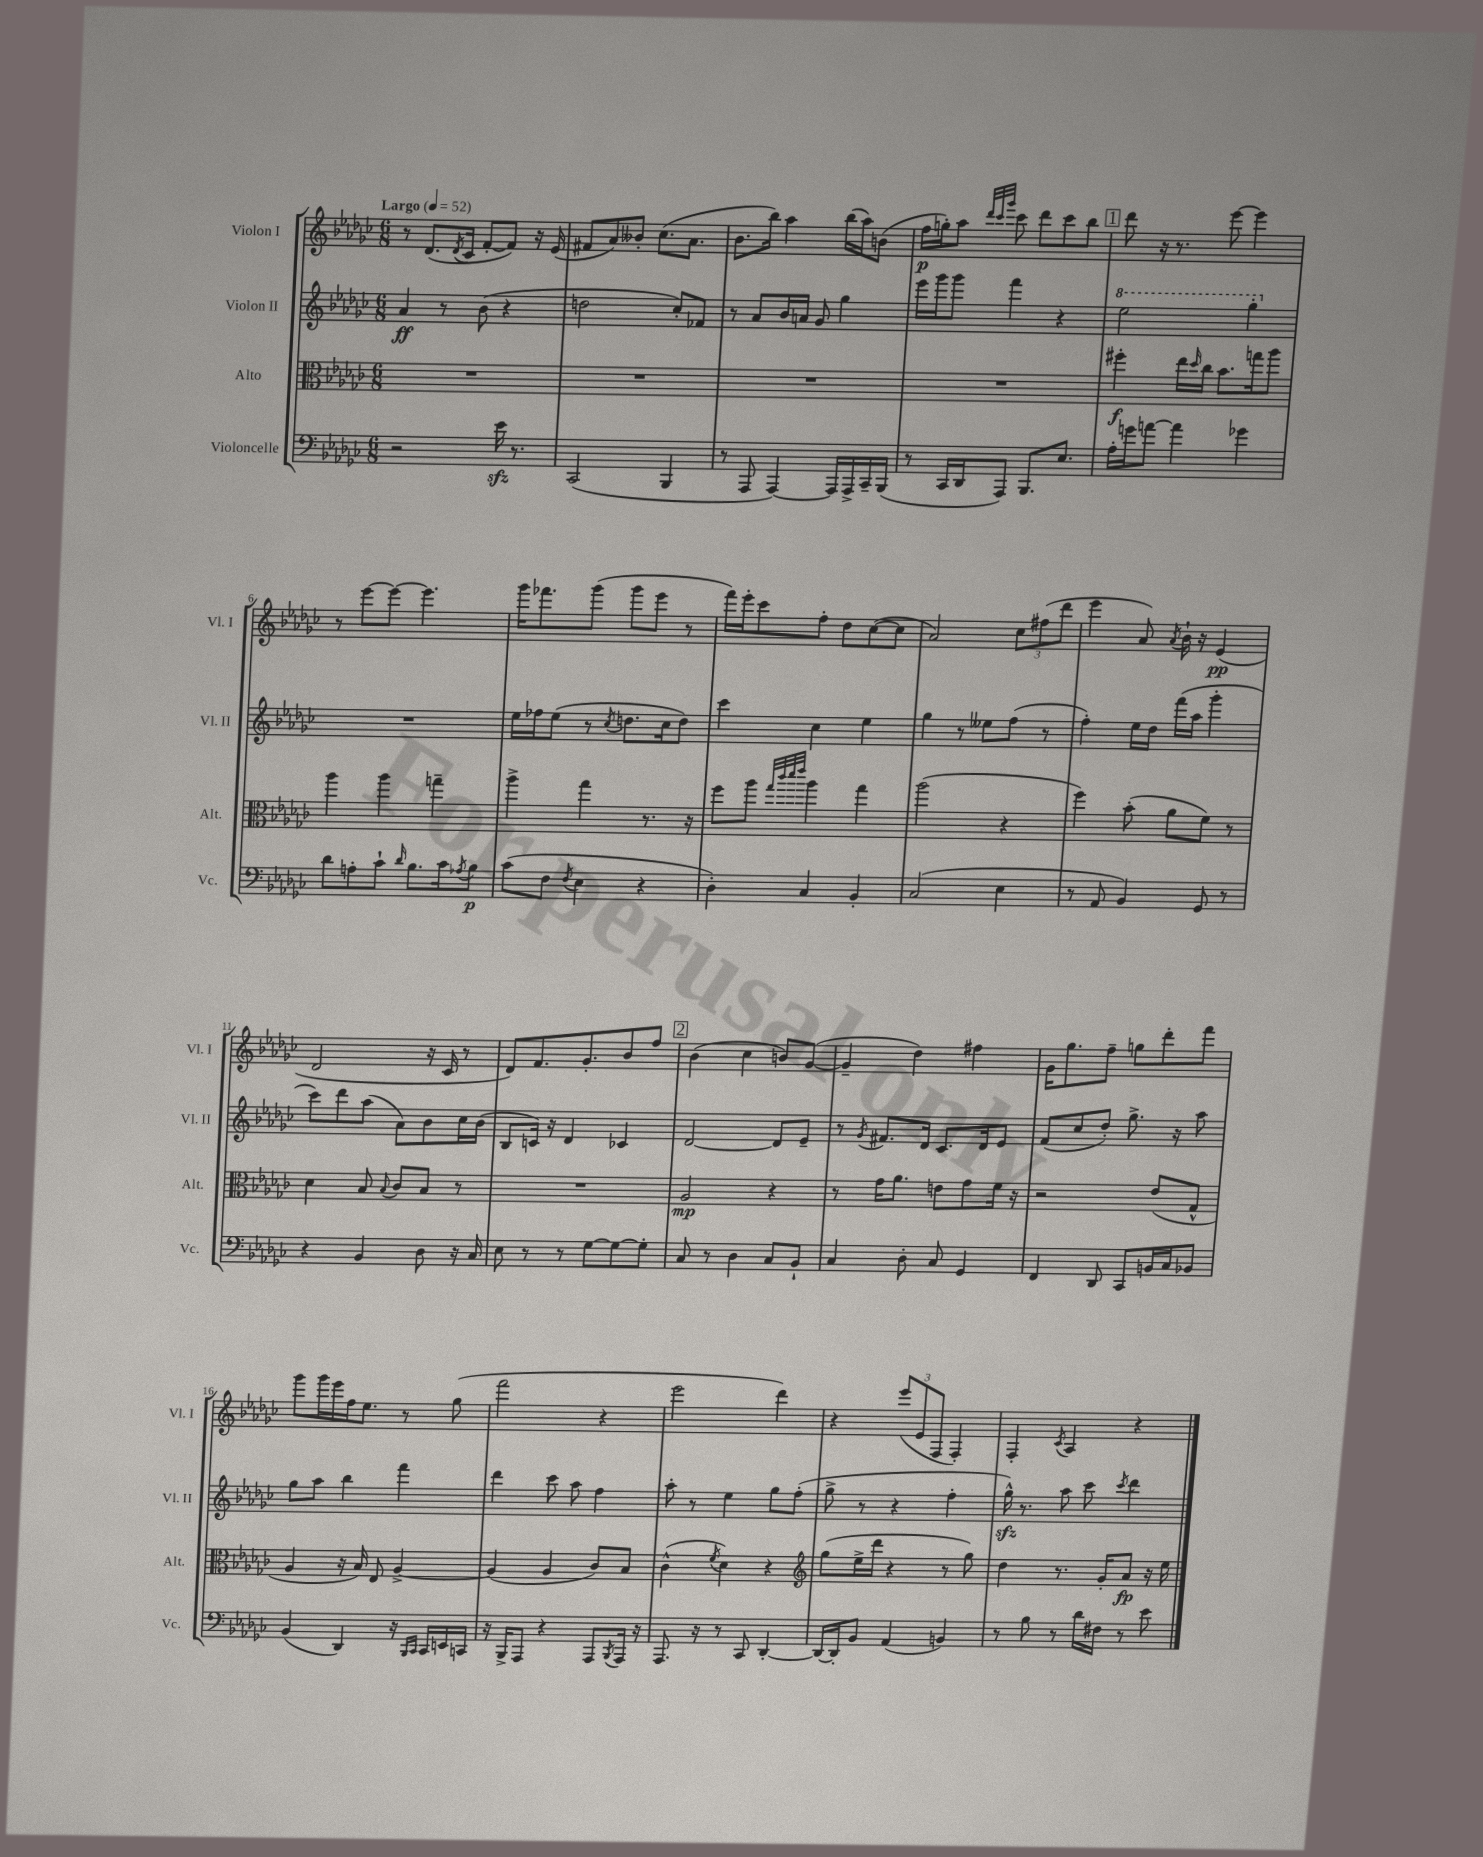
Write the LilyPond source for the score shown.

<<
\new StaffGroup <<
\new Staff = "s0" \with { instrumentName = "Violon I" shortInstrumentName = "Vl. I" } {
    \clef treble \key ges \major \numericTimeSignature \time 6/8 \tempo "Largo" 4 = 52
    r8 des'8.( \acciaccatura { des'8 } ces'16 f'8~-. f'8) r16 ees'16( |
    fis'8 aes'8) beses'8-. ces''8.( aes'8. |
    bes'8. bes''16) aes''4 bes''16( aes''16) b'8( |
    f''16\p g''16-.) aes''8 \grace { des'''32 ces'''32 ges'''32 } ces'''8 des'''8 ces'''8 bes''8 |
    \mark \markup { \box "1" } des'''8 r16 r8. ees'''8~ ees'''4 |
    r8 ees'''8~ ees'''8~ ees'''4. |
    ges'''16 fes'''8. ges'''8( ges'''8 ees'''8 r8 |
    f'''16) ees'''16-. ces'''8 f''8-. des''8 ces''8~( ces''8 |
    aes'2) \tuplet 3/2 { ces''8 fis''8( des'''8 } |
    ees'''4 aes'8) \acciaccatura { aes'8 } bes'16-! r16 ees'4\pp( |
    des'2 r16 ces'16 r8 |
    des'8) f'8. ges'8.-. bes'8 f''8 |
    \mark \markup { \box "2" } bes'4( ces''4 b'8) ges'8~( |
    ges'4-- des''4) fis''4 |
    ges'16 ges''8. f''8-- g''8 des'''8-. f'''8 |
    ges'''8 ges'''16 ees'''16 f''16 ees''8. r8 ges''8( |
    f'''2 r4 |
    ees'''2 des'''4) |
    r4 \tuplet 3/2 { ees'''8( ees'8 f8 } f4-.) |
    f4-. \acciaccatura { ces'8 } aes4 r4 \bar "|." |
}
\new Staff = "s1" \with { instrumentName = "Violon II" shortInstrumentName = "Vl. II" } {
    \clef treble \key ges \major \numericTimeSignature \time 6/8
    aes'4\ff r8 bes'8( r4 |
    d''2 ces''8-.) fes'8 |
    r8 aes'8 bes'16 a'16 ges'8 ges''4 |
    ees'''16 ges'''16 ges'''8 f'''4 r4 |
    \mark \markup { \box "1" } \ottava #1 ees'''2 ges'''4-. \ottava #0 |
    R2. |
    ees''16 fes''16 ees''8( r8 \acciaccatura { ces''8 } d''8. ces''16 d''8) |
    ces'''4 ces''4 ees''4 |
    ges''4 r8 eeses''8 f''8( r8 |
    f''4-.) ees''16 des''16 f'''16( aes''16 ges'''4-. |
    ces'''8) des'''8 aes''8( aes'8) bes'8 ces''16 bes'16( |
    bes8 c'16) r16 des'4 ces'4 |
    \mark \markup { \box "2" } des'2~ des'8 ees'8-- |
    r8 \acciaccatura { ges'8 } fis'8. des'16 ces'8. des'16 ees'8 |
    f'8( ces''8 des''8-.) ges''8.-> r16 aes''8 |
    ges''8 aes''8 bes''4 f'''4 |
    des'''4 ces'''8 aes''8 f''4 |
    aes''8-. r8 ees''4 ges''8 f''8-.( |
    ges''8-> r8 r4 f''4-. |
    ges''16-^\sfz) r8. aes''8 ces'''8 \acciaccatura { ces'''8 } des'''4 \bar "|." |
}
\new Staff = "s2" \with { instrumentName = "Alto" shortInstrumentName = "Alt." } {
    \clef alto \key ges \major \numericTimeSignature \time 6/8
    R2. |
    R2. |
    R2. |
    R2. |
    \mark \markup { \box "1" } fis''4-.\f ees''16 \grace { des''16 } ces''16 bes'8. g''16 aes''8 |
    aes''4 aes''4 g''4-- |
    aes''4-> ges''4 r8. r16 |
    f''8 aes''8 \grace { ges''32 ces'''32 des'''32 ees'''32 } aes''4 ges''4 |
    aes''2( r4 |
    f''4) bes'8-.( aes'8 f'8) r8 |
    des'4 bes8 \appoggiatura { bes8 } ces'8 bes8 r8 |
    R2. |
    \mark \markup { \box "2" } aes2\mp r4 |
    r8 ges'16 aes'8. e'8 ges'8 f'16 r16 |
    r2 ees'8( ges8-^ |
    aes4 r16 bes16) ees8 aes4~-> |
    aes4( aes4 ces'8) bes8 |
    ces'4-^( \acciaccatura { f'8 } des'4) r4 |
    \clef treble ges''8( ees''16-> des'''16 r4 r8 ges''8) |
    des''4 r8. ges'16-. aes'8\fp r16 ees''16 \bar "|." |
}
\new Staff = "s3" \with { instrumentName = "Violoncelle" shortInstrumentName = "Vc." } {
    \clef bass \key ges \major \numericTimeSignature \time 6/8
    r2 ees'16\sfz r8. |
    ces,2( bes,,4 |
    r8 aes,,8 aes,,4~) aes,,16 aes,,16-> ces,16-- bes,,16( |
    r8 ces,16 des,16 aes,,8) bes,,8. ees8. |
    \mark \markup { \box "1" } aes16-. g'16 a'8~ a'4 ges'4 |
    des'8 a8-. ces'8-! \grace { des'16 } bes8. ces'16 \acciaccatura { aes8 } bes8\p |
    ces'8( f8 \acciaccatura { f8 } ees4 r4 |
    des4-.) ces4 bes,4-. |
    ces2( ees4 |
    r8 aes,8 bes,4) ges,8 r8 |
    r4 bes,4 des8 r16 ces16 |
    ees8 r8 r8 ges8~ ges8~ ges8-. |
    \mark \markup { \box "2" } ces8 r8 des4 ces8 bes,8-! |
    ces4 des8-. ces8 ges,4 |
    f,4 des,8 ces,8 b,16 ces16 bes,8 |
    bes,4( des,4) r16 \grace { bes,,16 ces,16 } ces,16 e,16 c,16 |
    r16 bes,,16-> aes,,8 r4 aes,,8 \acciaccatura { bes,,8 } aes,,16 r16 |
    aes,,8. r16 r8 ces,8 des,4~-. |
    des,16~ des,16-. bes,8 aes,4( b,4) |
    r8 bes8 r8 des'16 fis16 r8 ees'8 \bar "|." |
}
>>
>>
